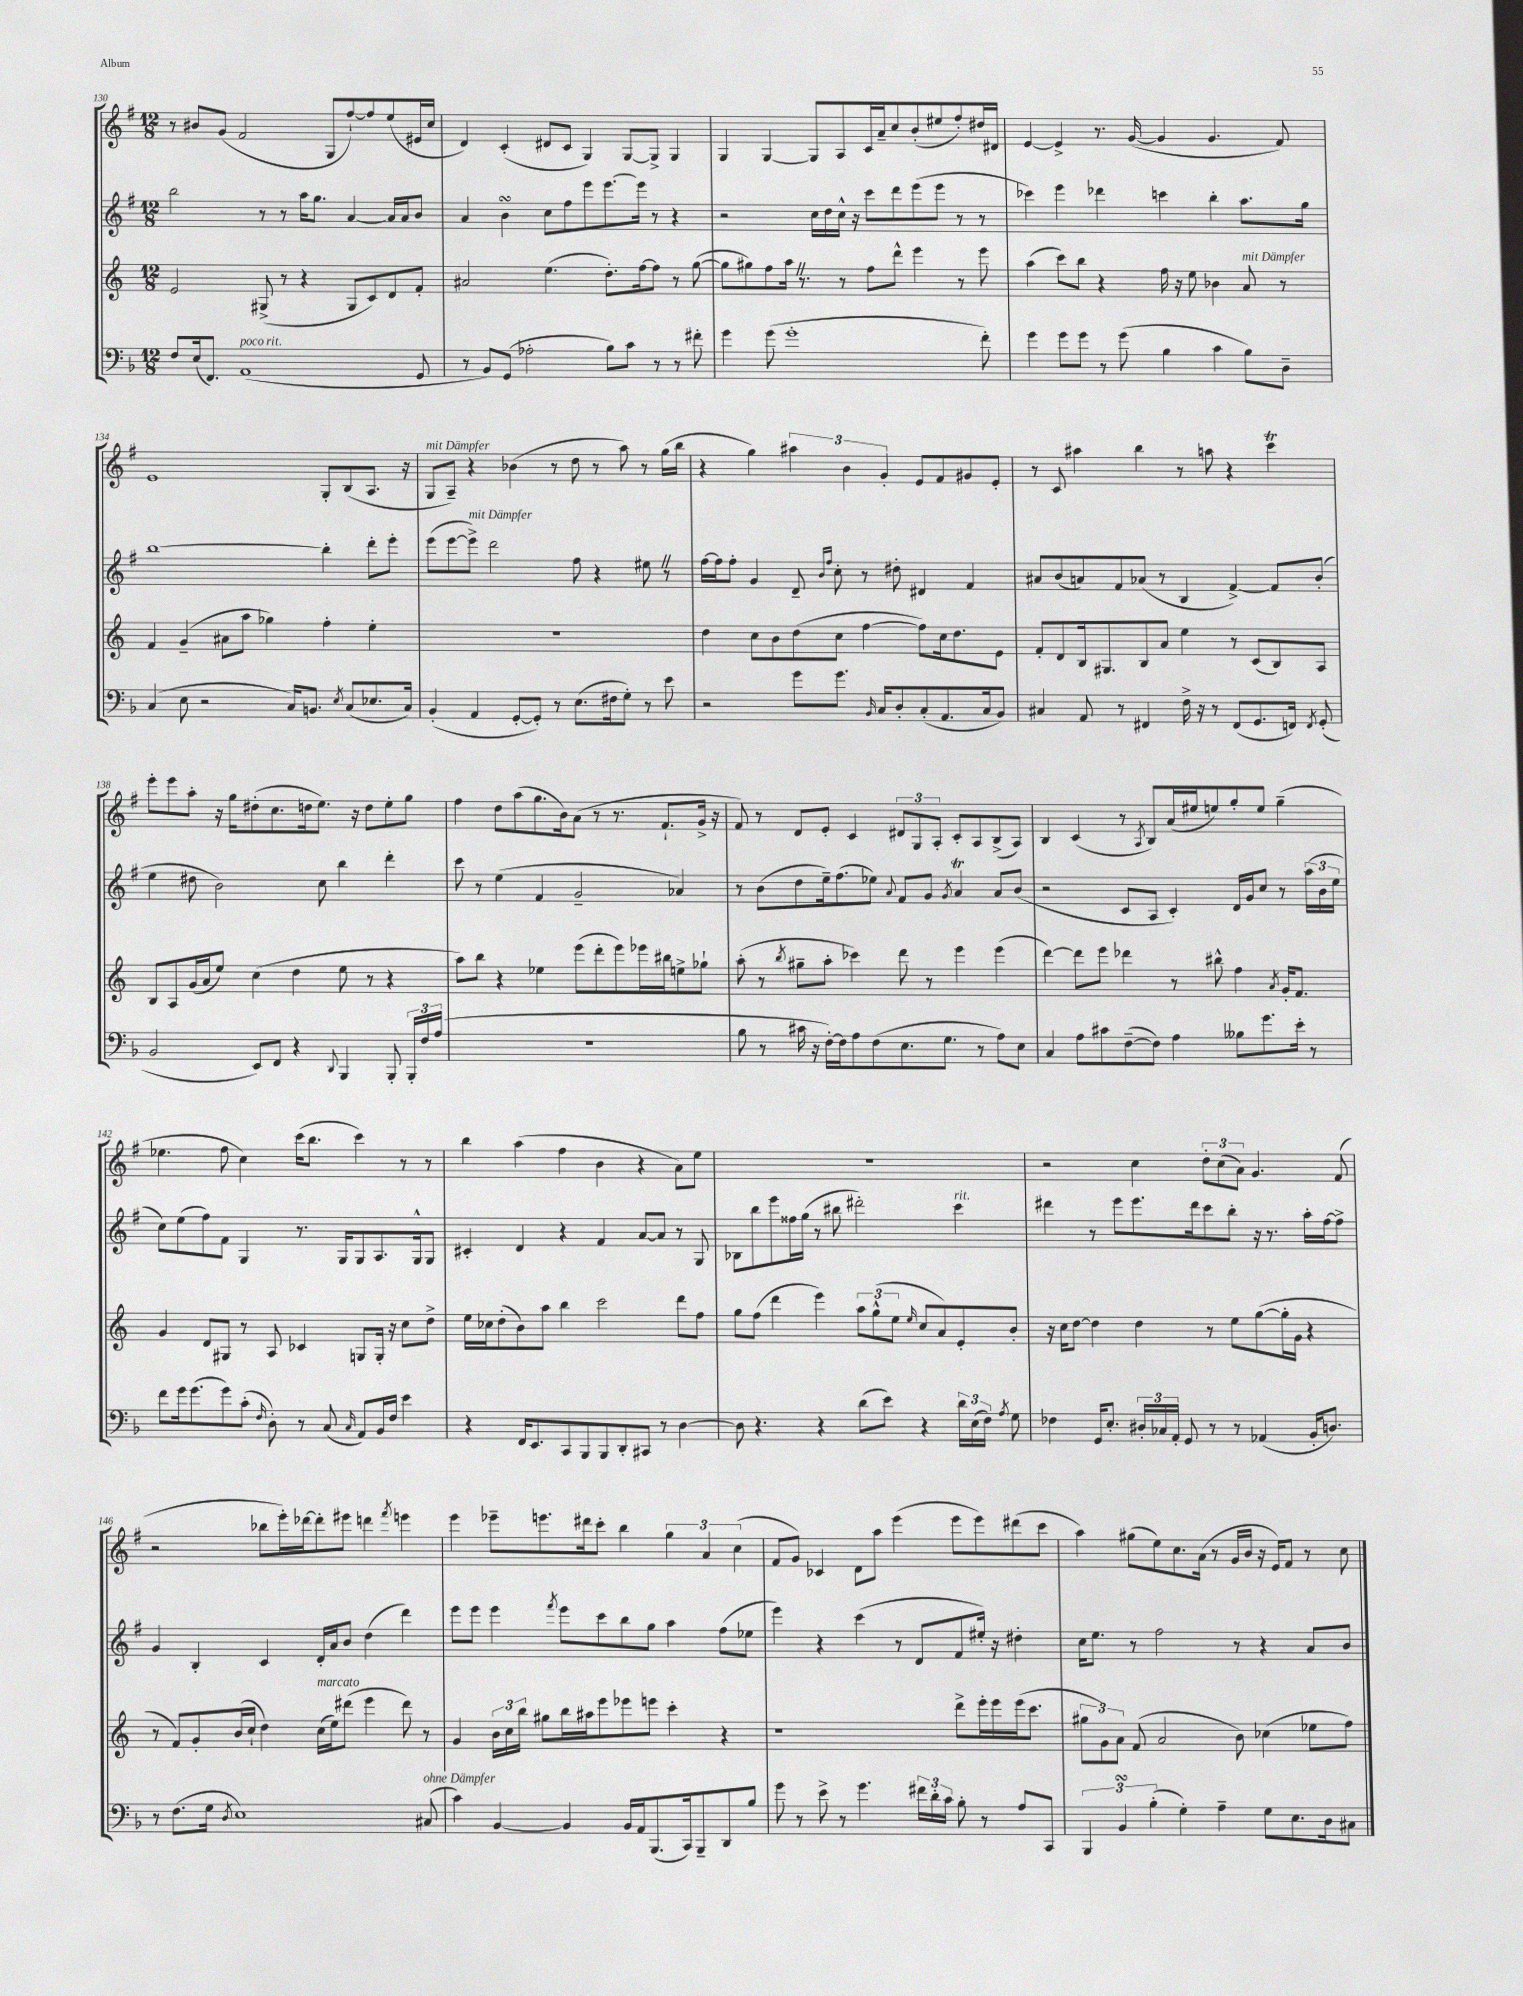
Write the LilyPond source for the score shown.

<<
\new StaffGroup <<
\new Staff = "s0" {
    \clef treble \key g \major \numericTimeSignature \time 12/8
    \autoBeamOff r8 bis'8[ g'8]( fis'2 g8[ fis''8~-!) fis''8 e''8( eis'16 c''16] |
    d'4) c'4-.( dis'8[ c'8] g4) g8[~ g8]-> g4 |
    g4 g4~ g8[ a8 c'16 a'16-- c''8 b'8-.( eis''8 fis''8-.) dis''16 dis'16] |
    e'4~ e'4-> r8. g'16~( g'4 g'4. fis'8) |
    e'1 g8[-. b8( a8.] r16 |
    g8[^\markup { \italic "mit Dämpfer" } a8]--) r4 bes'4( r8 d''8 r8 a''8) r8 g''16[( b''16] |
    r4 g''4) \tuplet 3/2 { ais''4 b'4 g'4-. } e'8[ fis'8 gis'8 e'8]-. |
    r8 c'8 ais''4 b''4 r8 a''8 r4 c'''4\trill |
    e'''8[-. e'''8 a''8]-. r16 g''16[ dis''8-.( c''8. d''16 e''8.]) r16 d''8[ e''8-. g''8] |
    fis''4 d''8[ a''8( g''8. b'16) a'8]( r8 r8. fis'8.[-! g'16]-> r16 |
    fis'8) r8 d'8[ e'8]-. c'4 \tuplet 3/2 { dis'8[ g8 a8]-. } c'8[-. a8 b8->( a8]) |
    b4 c'4( r8 \acciaccatura { a8 } b8[) a'16( eis''16 e''8) g''8-. e''8] g''4--( |
    ees''4. fis''8 c''4) c'''16[( b''8.] c'''4) r8 r8 |
    b''4 a''4( fis''4 b'4 r4 a'8[) e''8] |
    R1. |
    r2 c''4 \tuplet 3/2 { d''8[-. c''8( a'8]) } g'4. fis'8( |
    r2 bes''8[ e'''16-.) des'''16~ des'''8-. eis'''8] d'''4 \acciaccatura { fis'''8 } e'''4 |
    e'''4 ees'''8[-- e'''8. dis'''16 c'''8]-. b''4 \tuplet 3/2 { g''4 a'4 c''4( } |
    fis'8[ g'8]) ces'4 d'8[ a''8] e'''4( e'''8[ e'''8) dis'''8( c'''8] |
    a''4) gis''8[( e''8) c''8. a'16]( r8 g'16[ b'16] r16 e'16[) fis'8] r8 c''8 \bar "|." |
}
\new Staff = "s1" {
    \clef treble \key g \major \numericTimeSignature \time 12/8
    \autoBeamOff b''2 r8 r8 a''16[ g''8.] a'4~ a'16[ a'16 b'8] |
    a'4 b'4\turn c''8[ fis''8 e'''8 e'''8.~ e'''16] r8 r4 |
    r2 c''16[ d''16 c''16]-^ r16 c'''8[ d'''8 e'''8( e'''8] r8 r8 |
    ces'''4) e'''4 des'''4 c'''4 b''4-. a''8.[ g''16] |
    b''1~ b''4-. d'''8[-. e'''8]-. |
    e'''8[( e'''8~ e'''8]->^\markup { \italic "mit Dämpfer" }) d'''2 fis''8 r4 eis''8 \once \override BreathingSign.text = \markup { \musicglyph "scripts.caesura.straight" } \breathe r8 |
    fis''16[~ fis''16 fis''8]-. g'4 d'8-- \grace { b'16[ fis''16] } c''8-. r8 dis''8-. dis'4 fis'4 |
    ais'8[ b'8( a'8) fis'8 aes'8]( r8 b4 fis'4~->) fis'8[ b'8]-.( |
    e''4 dis''8 b'2) c''8 b''4 d'''4-. |
    c'''8 r8 e''4( fis'4 g'2-- aes'4) |
    r8 b'8[( d''8 e''16--) fis''8.( ees''8]) \appoggiatura { a'8 } fis'8[ g'8] \acciaccatura { g'8 } a'4\trill a'8[ b'8]( |
    r2 c'8[ a8] c'4-.) d'16[ g'16 c''8] r8 \tuplet 3/2 { a''16[( b'16 e''16] } |
    c''8[) e''8( fis''8) fis'8] g4 r8. g16[ g8 a8. g16-^ g8] |
    cis'4-. d'4 r4 fis'4 a'8[~ a'8] r8 g8 |
    bes8[ b''8 e'''8 fisis''16 g''16]( r8 bis''8 dis'''2-.) c'''4^\markup { \italic "rit." } |
    dis'''4 r8 e'''8[ e'''8. dis'''16 c'''8 b''8]-. r16 r8. a''16[-. fis''16~ fis''8]-> |
    g'4 b4-. c'4 d'16[-. a'16 b'8] d''4( d'''4) |
    e'''8[ e'''8] e'''4 \acciaccatura { fis'''8 } e'''8[ c'''8 b''8 g''8] a''4 fis''8[( ees''8] |
    e'''4) r4 c'''4( r8 d'8[ fis'8 eis''16]-.) r16 dis''4-. |
    c''16[ e''8.] r8 fis''2 r8 r4 a'8[ b'8] \bar "|." |
}
\new Staff = "s2" {
    \clef treble \key c \major \numericTimeSignature \time 12/8
    \autoBeamOff e'2 gis8->( r8 r4 gis8[ c'8) d'8 f'8]-. |
    ais'2 e''4.( d''8.[-.) f''16~ f''8] r8 g''8~( |
    g''8[ gis''8) f''8 a''16] \once \override BreathingSign.text = \markup { \musicglyph "scripts.caesura.straight" } \breathe r8. r8 f''8[ d'''8]-^ e'''4 r8 e'''8 |
    a''4( c'''8[) b''8] r4 f''16 r16 e''8 bes'4 a'8^\markup { \italic "mit Dämpfer" } r8 |
    f'4 g'4--( ais'8[ a''8] ges''4) f''4-. e''4-. |
    R1. |
    d''4 c''8[ b'8 d''8( c''8] f''4~ f''8[) c''16 d''8. e'8] |
    f'8[-. d'8 b16 gis8. b8 a'8] e''4 r8 c'8[( b8) a8] |
    b8[ a8 g'16( a'16 e''8]) c''4( d''4 e''8 r8 r4 |
    a''8[) b''8] r4 ees''4 e'''8[( d'''8-. e'''8) ees'''16 bis''16 e''8-> ges''8]-! |
    a''8-.( r8 \acciaccatura { b''8 } gis''8[-- a''8]-. ces'''4) d'''8 r8 e'''4 e'''4( |
    d'''4~) d'''8[ e'''8] des'''4 r8 bis''8-^ f''4 \acciaccatura { a'8 } g'16[-. f'8.] |
    g'4 d'8[ gis8] r8 a8 ces'4 g8[ g16]-. r16 c''8[ d''8]-> |
    e''16[ ces''16 d''8-.( b'8) a''8] b''4 c'''2 d'''8[ f''8] |
    g''8[ f''8]( d'''4 e'''4) \tuplet 3/2 { a''8[ g''8-^( e''8] } \grace { e''16 } c''8[ a'8) e'8-. b'8]-. |
    r16 c''16[ d''8]~ d''4 d''4 r8 e''8[ g''8~( g''16-. g'16] r4 |
    r8 f'8[) g'8-. b'16( c''16]-! d''4) c''16[^\markup { \italic "marcato" }( e''16) dis'''8]( e'''4 dis'''8) r8 |
    g'4 \tuplet 3/2 { b'16[ c''16 b''16] } gis''8[ b''16 ais''16 e'''8 ees'''8 e'''8] c'''4-. r4 |
    r1 d'''8[-> e'''16-. e'''16 e'''16( c'''8.] |
    \tuplet 3/2 { gis''8[ g'8) a'8] } f'8( a'2 b'8) ces''4( ees''8[ f''8]) \bar "|." |
}
\new Staff = "s3" {
    \clef bass \key f \major \numericTimeSignature \time 12/8
    \autoBeamOff f8[ e16( f,8.]) a,1^\markup { \italic "poco rit." }( g,8 |
    r8 bes,8[) g,8]( aes2-. bes8[) c'8] r8 r8 fis'8-. |
    g'4 g'8( g'1-. f'8-.) |
    g'4 g'8[ g'8] r8 g'8( bes4 c'4 bes8[) d8]-- |
    c4( e8 r2 c16[) b,8.] \acciaccatura { e8 } c8[( ees8. c16]) |
    bes,4-.( a,4 g,8[~-. g,8]-.) r8 e8.[( fis16 g8]-.) r8 e'8 |
    r2 g'8[ g'8.] \grace { bes,16 } c16[ d8-. c8-.( a,8. c16 bes,8]) |
    cis4 a,8 r8 fis,4 f16-> r16 r8 fis,8[( g,8. f,16]) \acciaccatura { f,8 } g,8-.( |
    bes,2 e,8[) f,8] r4 \appoggiatura { d,8 } bes,,4 bes,,8-. \tuplet 3/2 { bes,,16[-. f16 a16]( } |
    R1. |
    bes8 r8 cis'16 r16 f16[~-.) f16 a8 f8( e8. g8.] r8 a8[) e8] |
    c4 a8[ cis'8 f8~--( f8]) a4 beses8[ g'8. e'16]-. r8 |
    f'8[ g'16 g'8.( g'8) c'8]-.( \grace { f16 } d8-.) r8 c8( \grace { c16 } a,8[) bes,16 f16] e'4 |
    r4 f,16[ e,8. c,8 bes,,8 bes,,8 d,8-. cis,8] r8 d4~ |
    d8 r4. r4 d'8[( e'8]) r4 \tuplet 3/2 { d'16[ e16( f16]) } \acciaccatura { a8 } g8 |
    fes4 g,16[ e8.]-. \tuplet 3/2 { dis16[-. ces16 a,16]-. } g,8 r8 r8 aes,4( bes,16[-. d8.]) |
    r8 f8.[( g16] \acciaccatura { d8 } e1) cis8^\markup { \italic "ohne Dämpfer" }( |
    c'4) bes,4~ bes,4 bes,16[ a,16 bes,,8.( c,16) bes,,8-- d,8 bes8] |
    g'8 r8 e'8-> r8 g'4. \tuplet 3/2 { fis'16[ d'16-. c'16] } bes8-. r8 a8[ c,8] |
    \tuplet 3/2 { bes,,4 bes,4\turn bes4-.( } g4-.) a4-- g8[ e8. d16 cis8] \bar "|." |
}
>>
>>
\layout { \context { \Score currentBarNumber = #130 } }
